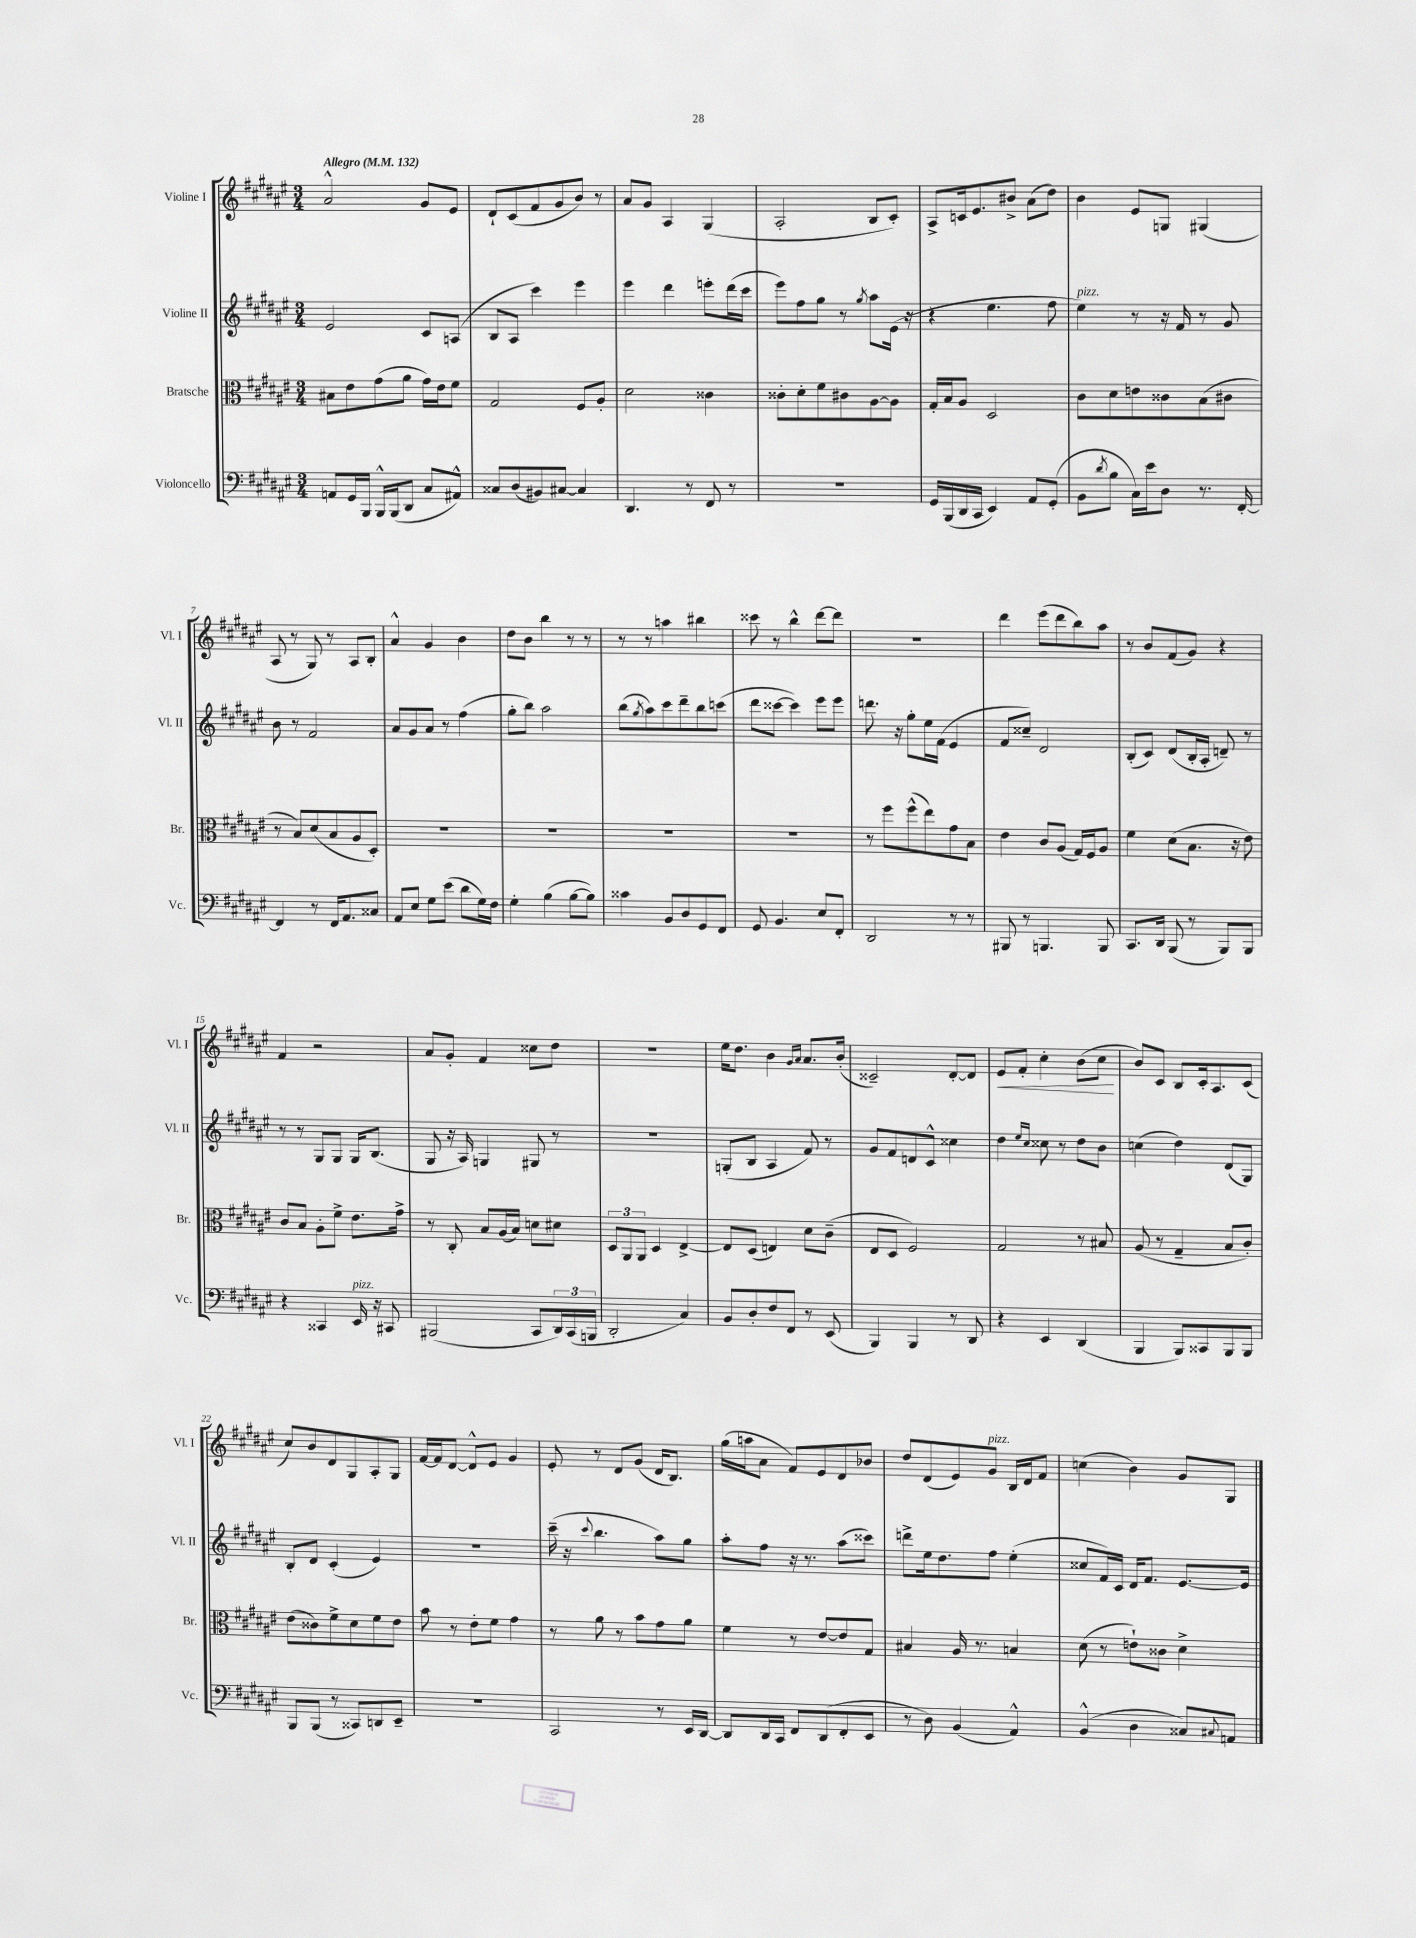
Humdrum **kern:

**kern	**kern	**kern	**kern
*staff4	*staff3	*staff2	*staff1
*clefF4	*clefC3	*clefG2	*clefG2
*k[f#c#g#d#a#e#]	*k[f#c#g#d#a#e#]	*k[f#c#g#d#a#e#]	*k[f#c#g#d#a#e#]
*M3/4	*M3/4	*M3/4	*M3/4
*MM132	*MM132	*MM132	*MM132
8AA/L	8B#\L	2e#/	2a#^^/
16GG#/L	8e#\	.	.
16BBB/JJ	.	.	.
16BBB^^/LL	(8g#\	.	.
(16BBB/J	.	.	.
8DD#/J	8a#\J	.	.
8C#/L	16g#\LL)	8c#/L	8g#/L
.	16e#\J	.	.
8AA#^^/J)	8f#\J	(8A/J	8e#/J
=	=	=	=
8C##/L	2G#/	8B/L	8d#`/L
(8D#/	.	8A#/J	(8c#/
8BB#/)	.	4ccc#\)	8f#/
[8C#/J	.	.	8g#/
4C#/]	8F#/L	4eee#\	8b/J)
.	8A#'/J	.	8r
=	=	=	=
4.DD#/	2d#\	4eee#\	8a#/L
.	.	.	8g#/J
.	.	4ddd#\	4A#/
8r	.	.	.
8FF#/	4c##\	8eee'\L	(4G#/
8r	.	(16ddd#\L	.
.	.	16ccc#\JJ	.
=	=	=	=
2.r	8c##'\L	8eee#\L)	2A#'/
.	8d#'\	8ff#\	.
.	8f#\	8gg#\J	.
.	8c#\	8r	.
.	.	8qgg#/	.
.	[8A#\	8aa#\L	8B/L
.	8A#\]J	(16e#\Jk	8c#'/J)
.	.	16r	.
=	=	=	=
16GG#/LL	16G#'/LL	4r	8A#^/L
(16BBB/	16B/J	.	.
16DD#/	8A#/J	.	16c/k
16CC#/JJ	.	.	8.e#/
4EE#/)	2D#/	4.ee#\	.
.	.	.	8b#^/J
8AA#/L	.	.	(8a#\L
(8GG#'/J	.	8ff#\	8dd#\J)
=	=	=	=
8BB\L	8c#\L	4ee#\)	4b\
8qd#/	.	.	.
8B\J	8d#\	.	.
16C#\LL)	8e\	8r	8e#/L
16e#\J	.	.	.
8D#\J	8c##\	16r	8G/J
.	.	16f#/	.
8.r	(8B\	8r	(4G#/
.	8c#\J	8g#/	.
[16FF#'/	.	.	.
=	=	=	=
4FF#/]	8r	8b\	8A#/
.	8B/L)	8r	8r
8r	(8d#/	2f#/	8G#/)
16FF#/LK	8B/	.	8r
8.AA#/	.	.	.
.	8A#/	.	8A#/L
8C##/J	8D#'/J)	.	8B'/J
=	=	=	=
8AA#/L	2.r	8a#/L	4a#^^/
8E#/J	.	8g#/	.
8G#\L	.	8a#/J	4g#/
(8e#\J	.	8r	.
8d#\L	.	(4ff#\	4b\
16G#\L)	.	.	.
16F#\JJ	.	.	.
=	=	=	=
4G#'\	2.r	8gg#'\L	8dd#\L
.	.	8bb\J)	8b\J
(4B\	.	2aa#\	4bb\
[8B\L	.	.	8r
8B\]J)	.	.	8r
=	=	=	=
4c##\	2.r	(8bb\L	8r
.	.	8qgg#/	.
.	.	8aa#\)	8r
8BB/L	.	8ccc#\	4aa\
8D#/	.	8ddd#~\	.
8GG#/	.	8bb\	4bb#\
8FF#/J	.	(8ccc\J	.
=	=	=	=
8GG#/	2.r	8ddd#\L	8ccc##\
4.BB/	.	[8ccc##\J	8r
.	.	4ccc##\])	4bb^^\
8E#/L	.	8eee#\L	[8ddd#\L
8FF#'/J	.	8eee#\J	8ddd#\]J
=	=	=	=
2DD#/	8r	8.ddd\	2.r
.	8ff#\L	.	.
.	.	16r	.
.	(8ff#^^\	8gg#'\L	.
.	8ee#\)	16ee#\L	.
.	.	(16f#\JJ	.
8r	8g#\	4e#/	.
8r	8B\J	.	.
=	=	=	=
8BBB#/	4e#\	8f#/L	4ddd#\
8r	.	8cc##~/J)	.
4.BBB/	8c#/L	2d#/	(8eee#\L
.	(8A#/J	.	8ddd#\
.	16G#/LL)	.	8bb\)
.	16F#/J	.	.
8BBB/	8A#/J	.	8aa#\J
=	=	=	=
8.CC#/L	4f#\	(8B'/L	8r
.	.	8c#/J)	8b/L
16DD#/Jk	.	.	.
(8BBB/	(8d#\L	(8d#/L	(8f#/
8r	8.B\J	16B'/L	8g#/J)
.	.	16A#'/JJ	.
8BBB/L)	.	8d~/)	4r
.	16r	.	.
8BBB/J	8e#\)	8r	.
=	=	=	=
4r	8c#/L	8r	4f#/
.	8B/J	8r	.
4CC##/	8A#'\L	8G#/L	2r
.	8f#^\J	8G#/J	.
16EE#/	8.e#\L	16G#/LK	.
16r	.	(8.B/J	.
8CC#/	.	.	.
.	16g#^\Jk	.	.
=	=	=	=
(2BBB#/	8r	8G#/	8a#/L
.	8C#'/	16r	8g#'/J
.	.	16A#/)	.
.	8B/L	4G/	4f#/
.	(16A#/L	.	.
.	16B/JJ)	.	.
8CC#/L	8d\L	8G#/	8cc##\L
24DD#/L)	8d#\J	8r	8dd#\J
(24CC#/	.	.	.
24BBB/JJ	.	.	.
=	=	=	=
2DD#'/	12D#/L	2.r	2.r
.	12AA#/	.	.
.	12AA#/J	.	.
.	4D#/	.	.
4C#/)	[4E#^/	.	.
=	=	=	=
8BB/L	8E#/]L	(8G'/L	16ee#\LK
.	.	.	8.dd#\J
8D#'/	(8D#/J	8B/J	.
8F#/	4E/)	4A#/	4b\
8FF#/J	.	.	.
.	.	.	16qqg#/LL
.	.	.	16qqa#/JJ
8r	8d#\L	8f#/)	8.a#/L
(8EE#/	(8c#~\J	8r	.
.	.	.	(16b'/Jk
=	=	=	=
4BBB/)	8E#/L	8g#/L	2c##~/)
.	8D#/J	8f#/	.
4BBB/	2F#/)	8d/	.
.	.	8c#^^/J	.
8r	.	4cc##\	[8d#'/L
8DD#/	.	.	8d#/]J
=	=	=	=
4r	2G#/	4dd#\	8e#/L
.	.	.	8f#'/J
.	.	16qqee#/LL	.
.	.	16qqcc#/JJ	.
4EE#/	.	8cc##\	4cc#'\
.	.	8r	.
(4DD#/	8r	8dd#\L	(8b\L
.	8B#/	8b\J	8cc#\J
=	=	=	=
4BBB/	(8A#/	(4cc\	8b/L)
.	8r	.	8c#/J
8BBB/L)	4G#~/	4dd#\)	8B/L
8CC##/	.	.	16c#'/k
.	.	.	8.A#/
8BBB/	8B/L	(8d#/L	.
8BBB/J	8c#'/J)	8G#/J)	(8c#/J
=	=	=	=
8BBB/L	(8e#\L	8B'/L	8cc#/L)
(8BBB/J	8c##\)	8d#/J	8b/
8r	8f#^\	(4c#'/	8d#/
8CC##/L)	8d#\	.	8G#/
8DD/	8f#\	4e#/)	8A#'/
8EE#~/J	8e#\J	.	8G#/J
=	=	=	=
2.r	8b\	2.r	[16f#/LL
.	.	.	16f#/]J
.	8r	.	[8d#/J
.	8e#'\L	.	8d#^^/]L
.	8f#\J	.	8e#/J
.	4g#\	.	4g#/
=	=	=	=
2CC#/	8r	(16ccc#~\	8e#'/
.	.	16r	.
.	.	8qqccc#/	.
.	8a#\	4.bb\	8r
.	8r	.	8d#/L
.	8b\L	.	(8g#/J
8r	8g#\	8aa#\L)	16d#/LK
.	.	.	8.B/J)
16EE#/LL	8a#\J	8gg#\J	.
[16DD#/JJ	.	.	.
=	=	=	=
8DD#/]L	4f#\	8aa#'\L	(16gg#\LL
.	.	.	16aa\J
16DD#/L	.	8ff#\J	8a#\J
16CC#/JJ	.	.	.
8FF#/L	8r	16r	8f#/L)
.	.	8.r	.
(8DD#/	[8e#/L	.	8e#/
8FF#'/	8e#/]	(8aa#\L	8d#/
8EE#/J	8G#/J	8ccc##\J)	8b-/J
=	=	=	=
8r	4B#/	8ddd^\L	8dd#/L
8D#\)	.	16ee#\k	(8d#/
.	.	8.dd#\	.
(4BB/	16A#/	.	8e#/)
.	8.r	.	.
.	.	8ff#\J	8g#/J
4AA#^^/)	4B/	(4ee#'\	16B/LL
.	.	.	16d#/J
.	.	.	8f#/J
=	=	=	=
(4BB^^/	(8d#\	8cc##/L	(4cc\
.	8r	16f#/L)	.
.	.	16c#/JJ	.
4D#\	8e`\L)	16d#/LK	4b\)
.	.	8.f#/J	.
.	8c##\J	.	.
8C##/L)	4d#^\	[8.e#/L	8g#/L
8qqC#/	.	.	.
8AA/J	.	.	8G#/J
.	.	16e#/]Jk	.
==	==	==	==
*-	*-	*-	*-
